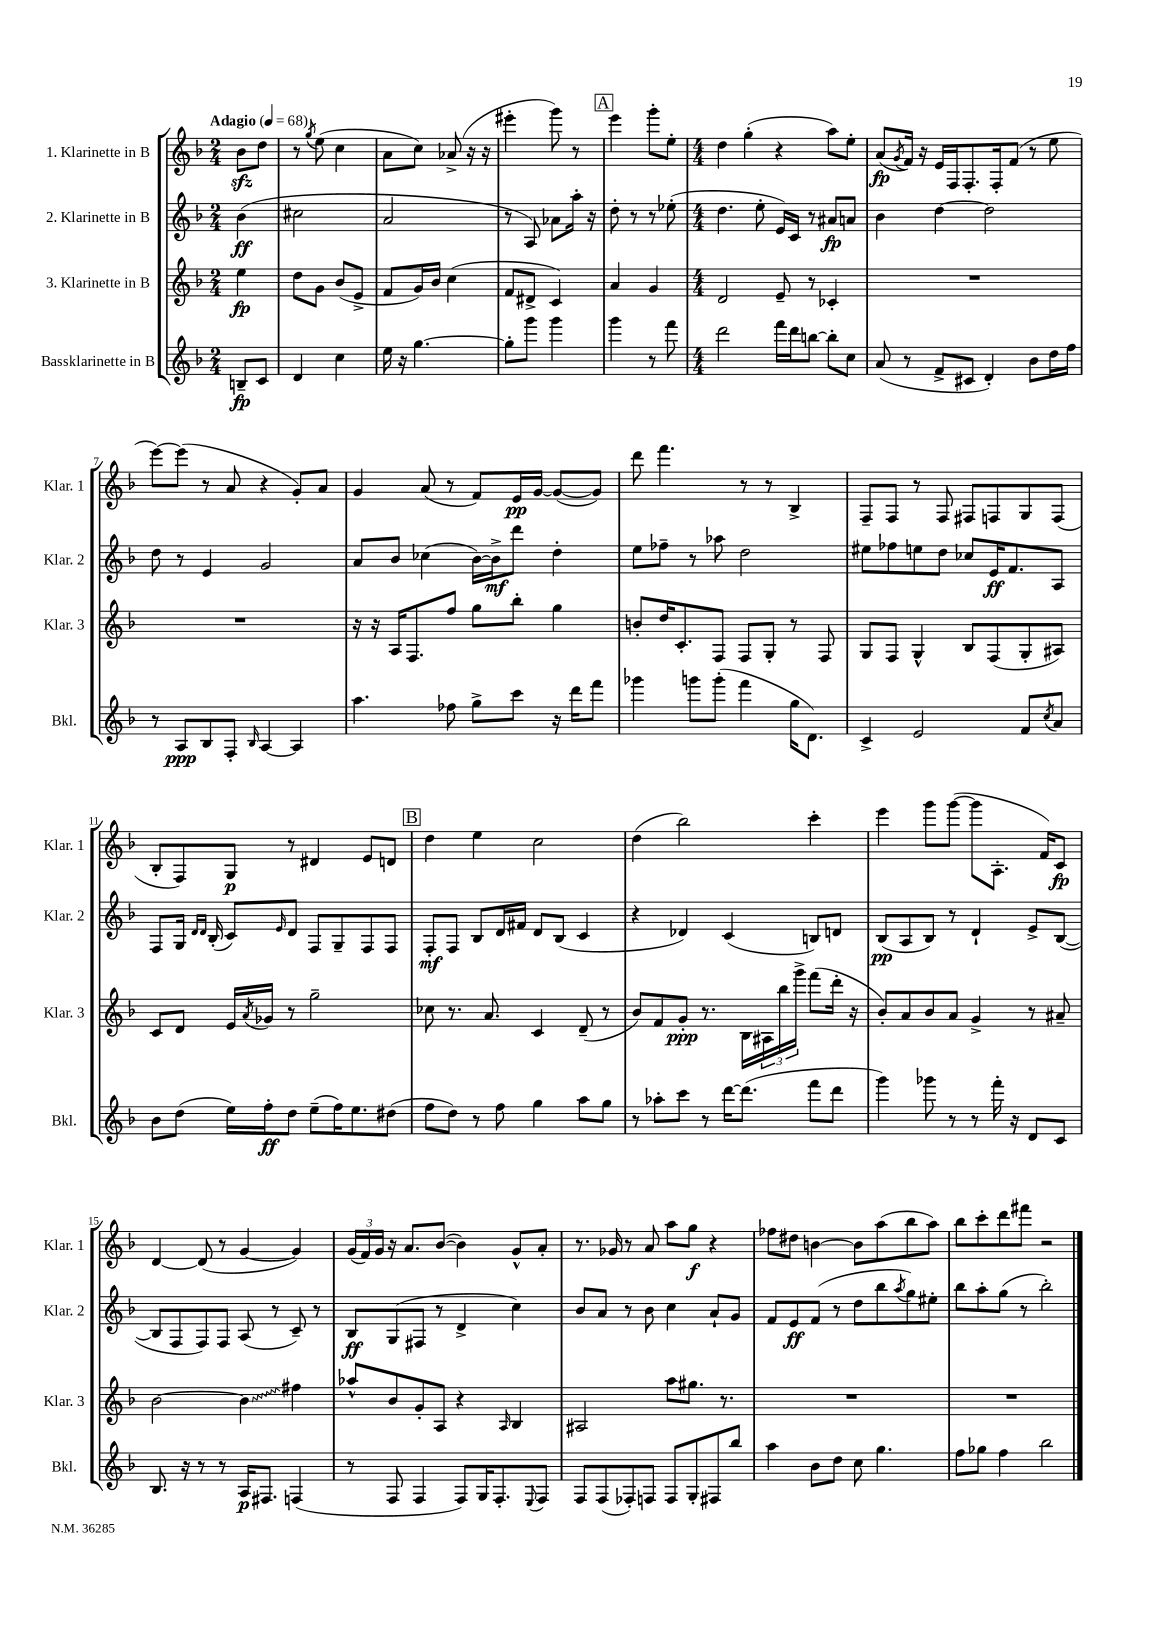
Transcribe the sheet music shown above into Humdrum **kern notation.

**kern	**kern	**kern	**kern
*staff4	*staff3	*staff2	*staff1
*clefG2	*clefG2	*clefG2	*clefG2
*k[b-]	*k[b-]	*k[b-]	*k[b-]
*M2/4	*M2/4	*M2/4	*M2/4
*MM68	*MM68	*MM68	*MM68
8B~/L	4ee\	(4b-\	8b-\L
8c/J	.	.	8dd\J
=	=	=	=
4d/	8dd\L	2cc#\	8r
.	.	.	8qgg/
.	8g\J	.	(8ee\
4cc\	(8b-/L	.	4cc\
.	8e^/J	.	.
=	=	=	=
16ee\	8f/L	2a/	8a\L
16r	.	.	.
[4.gg\	16g/L)	.	8cc\J)
.	16b-/JJ	.	.
.	(4cc\	.	(8a-^/
.	.	.	16r
.	.	.	16r
=	=	=	=
8gg'\]L	8f/L	8r	4eee#'\
8ggg\J	8d#^/J	8A/)	.
4ggg\	4c/)	8a-\L	8ggg\)
.	.	16aa'\Jk	8r
.	.	16r	.
=	=	=	=
4ggg\	4a/	8dd'\	4eee\
.	.	8r	.
8r	4g/	8r	8ggg'\L
8fff\	.	(8ee-'\	8ee'\J
=	=	=	=
*M4/4	*M4/4	*M4/4	*M4/4
2ddd\	2d/	4.dd\	4dd\
.	.	.	(4gg'\
.	.	8ee'\	.
16fff\LL	8e~/	16e/LL)	4r
16ddd\J	.	16c/JJ	.
[8bb\J	8r	8r	.
8bb'\]L	4c-'/	8a#/L	8aa\L)
8cc\J	.	8a/J	8ee'\J
=	=	=	=
(8a/	1r	4b-\	(8a/L
.	.	.	8qg/
8r	.	.	16f/Jk)
.	.	.	16r
8f^/L	.	[4dd\	16e/LL
.	.	.	16F/J
8c#/J	.	.	8.F'/
4d'/)	.	2dd\]	.
.	.	.	16F'/k
.	.	.	(8f/J
8b-\L	.	.	8r
16dd\L	.	.	8ee\
16ff\JJ	.	.	.
=	=	=	=
8r	1r	8dd\	[8eee\L)
8A/L	.	8r	(8eee\]J
8B-/	.	4e/	8r
8F'/J	.	.	8a/
16qqB-/	.	.	.
[4A/	.	2g/	4r
4A/]	.	.	8g'/L)
.	.	.	8a/J
=	=	=	=
4.aa\	16r	8a/L	4g/
.	16r	.	.
.	16A/LK	8b-/J	.
.	8.F/	.	.
.	.	(4cc-\	(8a/
8ff-\	8ff/J	.	8r
8gg^\L	8gg\L	[16b-\LL)	8f/L)
.	.	16b-^\]J	.
8ccc\J	8bb-'\J	8ddd\J	16e/L
.	.	.	[16g/JJ
16r	4gg\	4dd'\	(8g/_L
16ddd\LK	.	.	.
8fff\J	.	.	8g/]J)
=	=	=	=
4ggg-\	8b'/L	8ee\L	8ddd\
.	16dd/K	8ff-~\J	4.fff\
.	8.c'/	.	.
8ggg\L	.	8r	.
(8ggg'\J	8F/J	8aa-\	.
4fff\	8F/L	2dd\	8r
.	8G'/J	.	8r
16gg\LK	8r	.	4B-^/
8.d\J)	.	.	.
.	8F/	.	.
=	=	=	=
4c^/	8G/L	8ee#\L	8F~/L
.	8F/J	8ff-\	8F/J
2e/	4G^^/	8ee\	8r
.	.	8dd\J	8F/
.	8B-/L	8cc-/L	8F#/L
.	(8F/	16e/K	8F/
.	.	8.f/	.
8f/L	8G'/	.	8G/
8qcc/	.	.	.
8a/J	8A#/J)	8A/J	(8F/J
=	=	=	=
8b-\L	8c/L	8F/L	8B-'/L
(8dd\J	8d/J	16G/Jk	8F/)
.	.	16qqd/LL	.
.	.	16qqd/JJ	.
.	.	(16B-'/	.
16ee\LL)	16e/LL	8c/L)	8G/J
.	8qa/	.	.
16ff'\J	16g-/JJ	.	.
.	.	16qqe/	.
8dd\J	8r	8d/J	8r
(8ee~\L	2gg~\	8F/L	4d#/
16ff\K)	.	8G~/	.
8.ee\	.	.	.
.	.	8F/	8e/L
(8dd#\J	.	8F/J	8d/J
=	=	=	=
8ff\L	8cc-\	8F'/L	4dd\
8dd\J)	8.r	8F/J	.
8r	.	8B-/L	4ee\
.	8.a/	.	.
8ff\	.	16d/L	.
.	.	16f#/JJ	.
4gg\	4c/	8d/L	2cc\
.	.	(8B-/J	.
8aa\L	(8d~/	4c/	.
8gg\J	8r	.	.
=	=	=	=
8r	8b-/L)	4r	(4dd\
8aa-'\L	8f/	.	.
8ccc\J	8g'/J	4d-/)	2bb-\)
8r	8.r	.	.
[16ddd\LK	.	(4c/	.
(8.ddd\]J	16B-\LL	.	.
.	24A#\	.	.
.	24bb-\	.	.
.	24ggg^\JJ	.	.
8fff\L	(8fff\L	8B/L)	4ccc'\
8ddd\J	16ddd'\Jk	8d/J	.
.	16r	.	.
=	=	=	=
4ggg\)	8b-'/L)	(8B-/L	4eee\
.	8a/	8A/	.
8ggg-\	8b-/	8B-/J)	8ggg\L
8r	8a/J	8r	([8ggg\J
8r	4g^/	4d`/	8ggg\]L
16fff'\	.	.	8.A'\J
16r	.	.	.
8d/L	8r	8e^/L	.
.	.	.	16f/LK)
8c/J	8a#~/	([8B-/J	8c/J
=	=	=	=
8.B-/	[2b-\	8B-/]L	[4d/
.	.	8F/	.
16r	.	.	.
8r	.	8F/)	(8d/]
8r	.	8F/J	8r
16A/LK	4b-\]	(8A/	[4g/
8.F#/J	.	.	.
.	.	8r	.
(4F/	4ff#\	8c~/)	4g/])
.	.	8r	.
=	=	=	=
8r	8aa-^^/L	8B-/L	(24g/LL
.	.	.	24f/)
.	.	.	24g/JJ
8F/	8b-/	(8G/	16r
.	.	.	8.a/L
4F/	8g'/	8F#/J	.
.	8A/J	8r	([8b-/J
8F/L)	4r	4d^/	4b-\])
16G/K	.	.	.
8.F'/	.	.	.
.	16qqA/	.	.
.	4B-/	4cc\)	8g^^/L
8qqE/	.	.	.
8F/J	.	.	8a'/J
=	=	=	=
8F/L	2A#/	8b-/L	8.r
(8F/	.	8a/J	.
.	.	.	16g-/
8F-'/)	.	8r	8r
8F/J	.	8b-\	8a/
8F/L	8aa\L	4cc\	8aa\L
8G'/	8.gg#\J	.	8gg\J
8F#/	.	8a`/L	4r
.	8.r	.	.
8bb-/J	.	8g/J	.
=	=	=	=
4aa\	1r	8f/L	8ff-\L
.	.	8e/	8dd#\J
8b-\L	.	(8f/J	[4b\
8dd\J	.	8r	.
8cc\	.	8dd\L	8b\]L
4.gg\	.	8bb-\	(8aa\
.	.	8qaa/	.
.	.	8gg\)	8bb-\
.	.	8ee#'\J	8aa\J)
=	=	=	=
8ff\L	1r	8bb-\L	8bb-\L
8gg-\J	.	8aa'\	8ccc'\
4ff\	.	(8gg\J	8ddd\
.	.	8r	8fff#\J
2bb-\	.	2bb-'\)	2r
==	==	==	==
*-	*-	*-	*-
